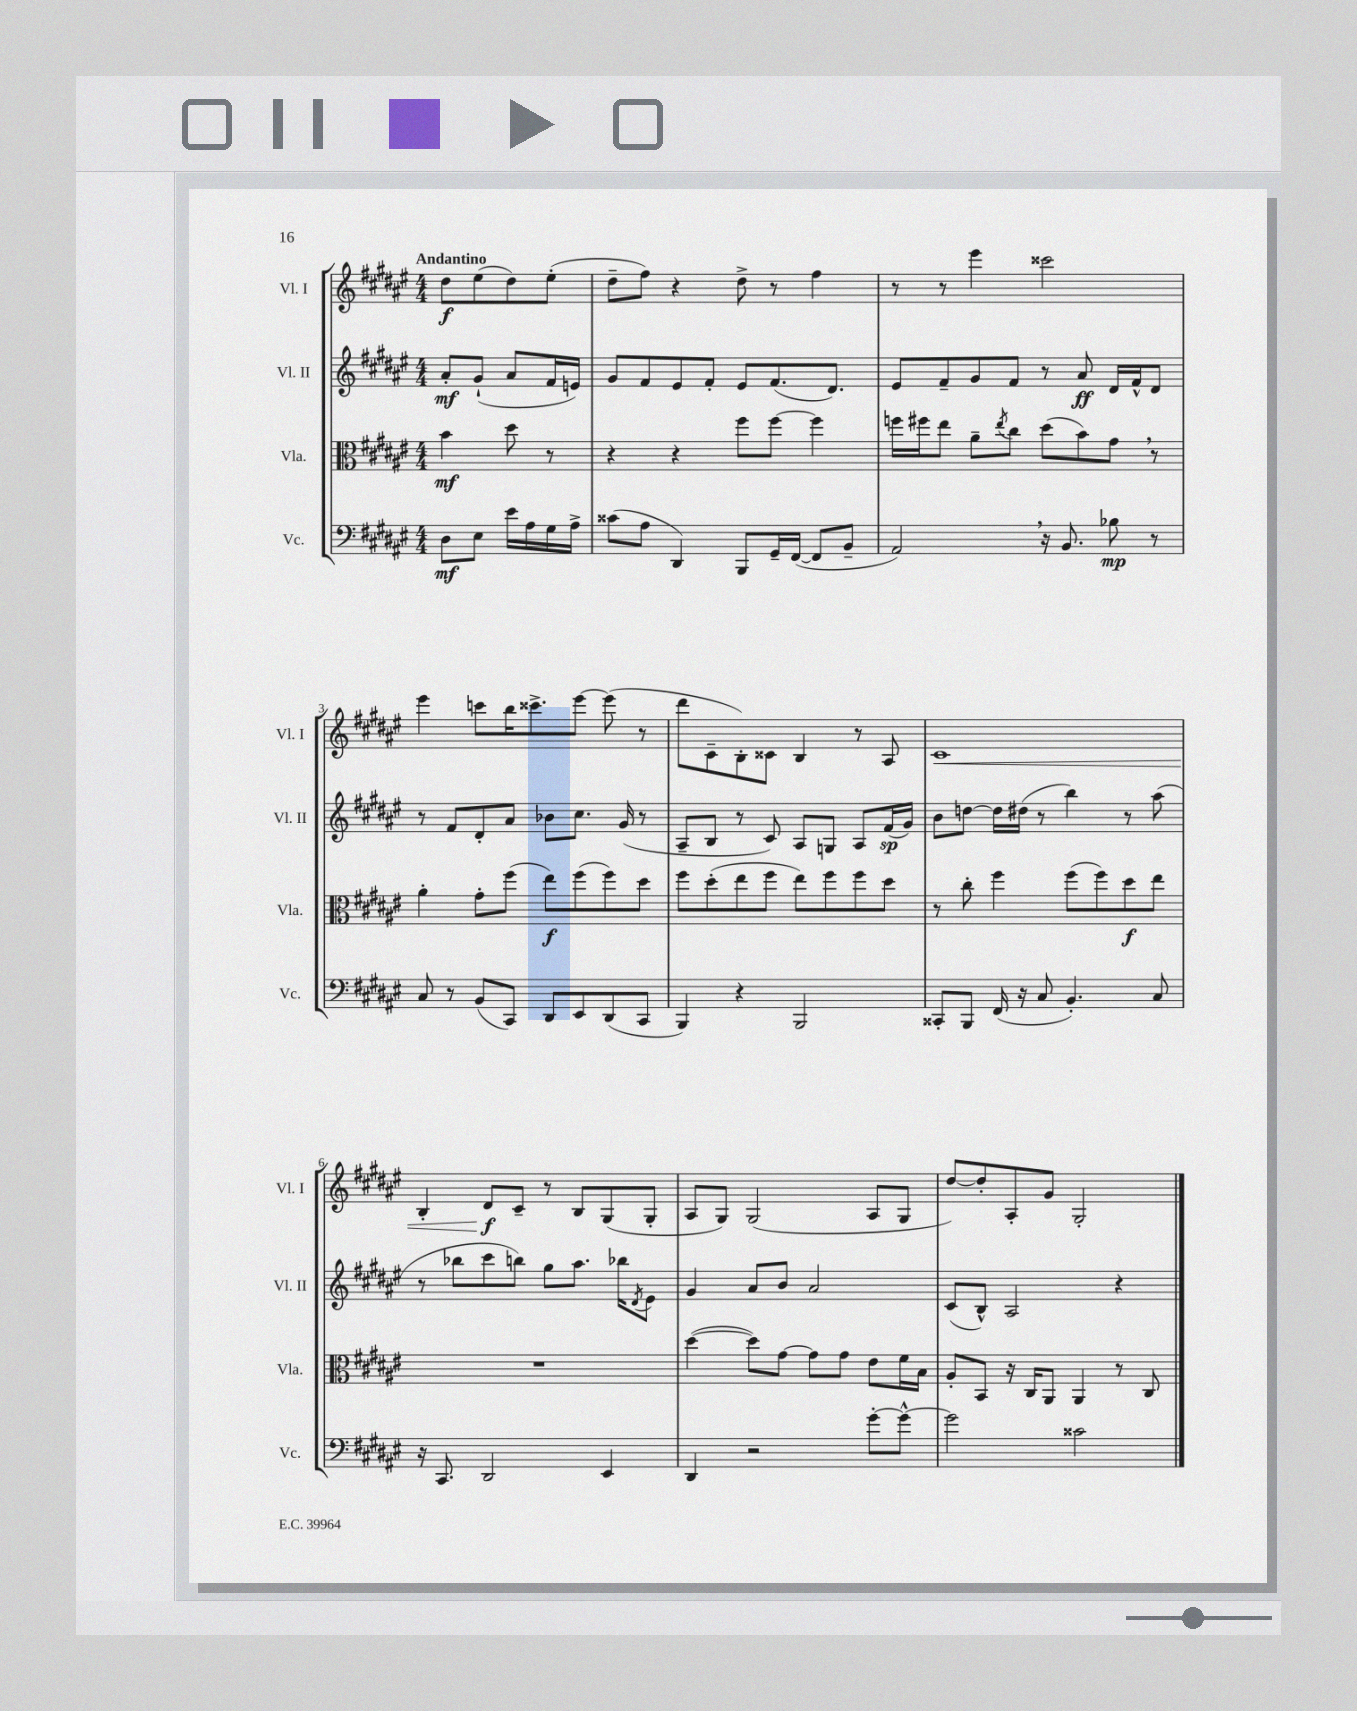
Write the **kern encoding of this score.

**kern	**dynam	**kern	**dynam	**kern	**dynam	**kern	**dynam
*part4	*part4	*part3	*part3	*part2	*part2	*part1	*part1
*staff4	*staff4	*staff3	*staff3	*staff2	*staff2	*staff1	*staff1
*I"Vc.	*	*I"Vla.	*	*I"Vl. II	*	*I"Vl. I	*
*I'Vc.	*	*I'Vla.	*	*I'Vl. II	*	*I'Vl. I	*
*clefF4	*	*clefC3	*	*clefG2	*	*clefG2	*
*k[f#c#g#d#a#e#]	*	*k[f#c#g#d#a#e#]	*	*k[f#c#g#d#a#e#]	*	*k[f#c#g#d#a#e#]	*
*M4/4	*	*M4/4	*	*M4/4	*	*M4/4	*
=	=	=	=	=	=	=	=
!	!	!	!	!	!	!LO:TX:a:B:t=Andantino	!
8D#\L	mf	4b\	mf	8a#'/L	mf	8dd#\L	f
8E#\J	.	.	.	(8g#`/J	.	(8ee#\	.
16e#\LL	.	8dd#\	.	8a#/L	.	8dd#\)	.
16A#\	.	.	.	.	.	.	.
16G#\	.	8r	.	16f#/L	.	(8ee#'\J	.
16A#^\JJ	.	.	.	16en/JJ)	.	.	.
=1	=1	=1	=1	=1	=1	=1	=1
(8c##X\L	.	4r	.	8g#/L	.	8dd#~\L	.
8A#\J	.	.	.	8f#/	.	8ff#\J)	.
4DD#/)	.	4r	.	8e#/	.	4r	.
.	.	.	.	8f#'/J	.	.	.
8BBB/L	.	8ff#\L	.	8e#/L	.	8dd#^\	.
16GG#~/L	.	[8ff#\J	.	(8.f#/	.	8r	.
([16FF#/JJ	.	.	.	.	.	.	.
8FF#/L]	.	4ff#\]	.	.	.	4ff#\	.
.	.	.	.	8.d#/J)	.	.	.
8BB~/J	.	.	.	.	.	.	.
=2	=2	=2	=2	=2	=2	=2	=2
2AA#,/)	.	16ffn\LL	.	8e#/L	.	8r	.
.	.	16ff#X\J	.	.	.	.	.
.	.	8ee#\J	.	8f#~/	.	8r	.
.	.	8a#~\L	.	8g#/	.	4eee#\	.
.	.	8qee#/	.	.	.	.	.
.	.	8cc#\J	.	8f#/J	.	.	.
16r	.	(8dd#\L	.	8r	.	2ccc##X\	.
8.BB/	.	.	.	.	.	.	.
.	.	8b\)	.	8a#/	ff	.	.
8B-X\	mp	8g#,\J	.	16d#/LL	.	.	.
.	.	.	.	16f#^^/J	.	.	.
8r	.	8r	.	8d#/J	.	.	.
!!LO:LB:g=z
=3	=3	=3	=3	=3	=3	=3	=3
8C#/	.	4a#'\	.	8r	.	4eee#\	.
8r	.	.	.	8f#/L	.	.	.
(8BB/L	.	8g#'\L	.	8d#'/	.	8cccn\L	.
8CC#/J)	.	(8ff#\J	.	8a#/J	.	16bb\K	.
.	.	.	.	.	.	8.ccc##X^\	.
8DD#/L	.	8ee#\L)	f	8b-X\L	.	.	.
8EE#/	.	(8ff#\	.	8.cc#\J	.	[8eee#\J	.
(8DD#/	.	8ff#\)	.	.	.	(8eee#\]	.
.	.	.	.	(16g#/	.	.	.
8CC#/J	.	8dd#\J	.	8r	.	8r	.
=4	=4	=4	=4	=4	=4	=4	=4
4BBB/)	.	8ff#\L	.	8A#~/L	.	8ddd#\L	.
.	.	(8dd#'\	.	8B/J	.	8c#~\	.
4r	.	8ee#\	.	8r	.	8B'\)	.
.	.	8ff#\J	.	8c#/)	.	8c##X\J	.
2BBB/	.	8ee#\L)	.	8A#/L	.	4B/	.
.	.	8ff#\	.	8Gn/J	.	.	.
.	.	8ff#\	.	8A#/L	.	8r	.
.	.	8dd#\J	.	(16f#/L	sp	8A#/	.
.	.	.	.	16g#/JJ)	.	.	.
=5	=5	=5	=5	=5	=5	=5	=5
!	!	!	!	!	!	!	!LO:HP:b
8CC##X'/L	.	8r	.	8b\L	.	1c#	<
8BBB/J	.	8cc#'\	.	[8ddn\J	.	.	.
(16FF#/	.	4ff#\	.	16dd\LL]	.	.	.
16r	.	.	.	(16dd#X\JJ	.	.	.
8C#/	.	.	.	8r	.	.	.
4.BB'/)	.	(8ff#\L	.	4bb\)	.	.	.
.	.	8ff#\)	.	.	.	.	.
.	.	8dd#\	f	8r	.	.	.
8C#/	.	8ee#\J	.	(8aa#\	.	.	.
!!LO:LB:g=z
=6	=6	=6	=6	=6	=6	=6	=6
16r	.	1r	.	8r	.	4B'/	.
8.CC#/	.	.	.	.	.	.	.
.	.	.	.	8bb-X\L	.	.	.
2DD#/	.	.	.	8ccc#\	.	8d#/L	f
.	.	.	.	8bbn\J)	.	8c#~/J	[
.	.	.	.	8gg#\L	.	8r	.
.	.	.	.	8.aa#\J	.	8B/L	.
4EE#/	.	.	.	.	.	(8G#/	.
.	.	.	.	16bb-X\KL	.	.	.
.	.	.	.	8qd#/	.	.	.
.	.	.	.	8e#\J	.	8G#'/J	.
=7	=7	=7	=7	=7	=7	=7	=7
4DD#/	.	([4dd#\	.	4g#/	.	8A#/L	.
.	.	.	.	.	.	8G#/J)	.
2r	.	8dd#\L])	.	8a#/L	.	(2G#/	.
.	.	[8g#\J	.	8b/J	.	.	.
.	.	8g#\L]	.	2a#/	.	.	.
.	.	8g#\J	.	.	.	.	.
[8g#'\L	.	8e#\L	.	.	.	8A#/L	.
8g#^^\J_	.	16f#\L	.	.	.	8G#/J	.
.	.	16B\JJ	.	.	.	.	.
=8	=8	=8	=8	=8	=8	=8	=8
2g#\]	.	8A#'/L	.	(8c#/L	.	[8dd#/L)	.
.	.	8BB/J	.	8B^^/J)	.	8dd#'/]	.
.	.	16r	.	2A#/	.	8A#'/	.
.	.	16C#/KL	.	.	.	.	.
.	.	8AA#/J	.	.	.	8g#/J	.
2c##X\	.	4AA#/	.	.	.	2G#'/	.
.	.	8r	.	4r	.	.	.
.	.	8C#/	.	.	.	.	.
==	==	==	==	==	==	==	==
*-	*-	*-	*-	*-	*-	*-	*-
